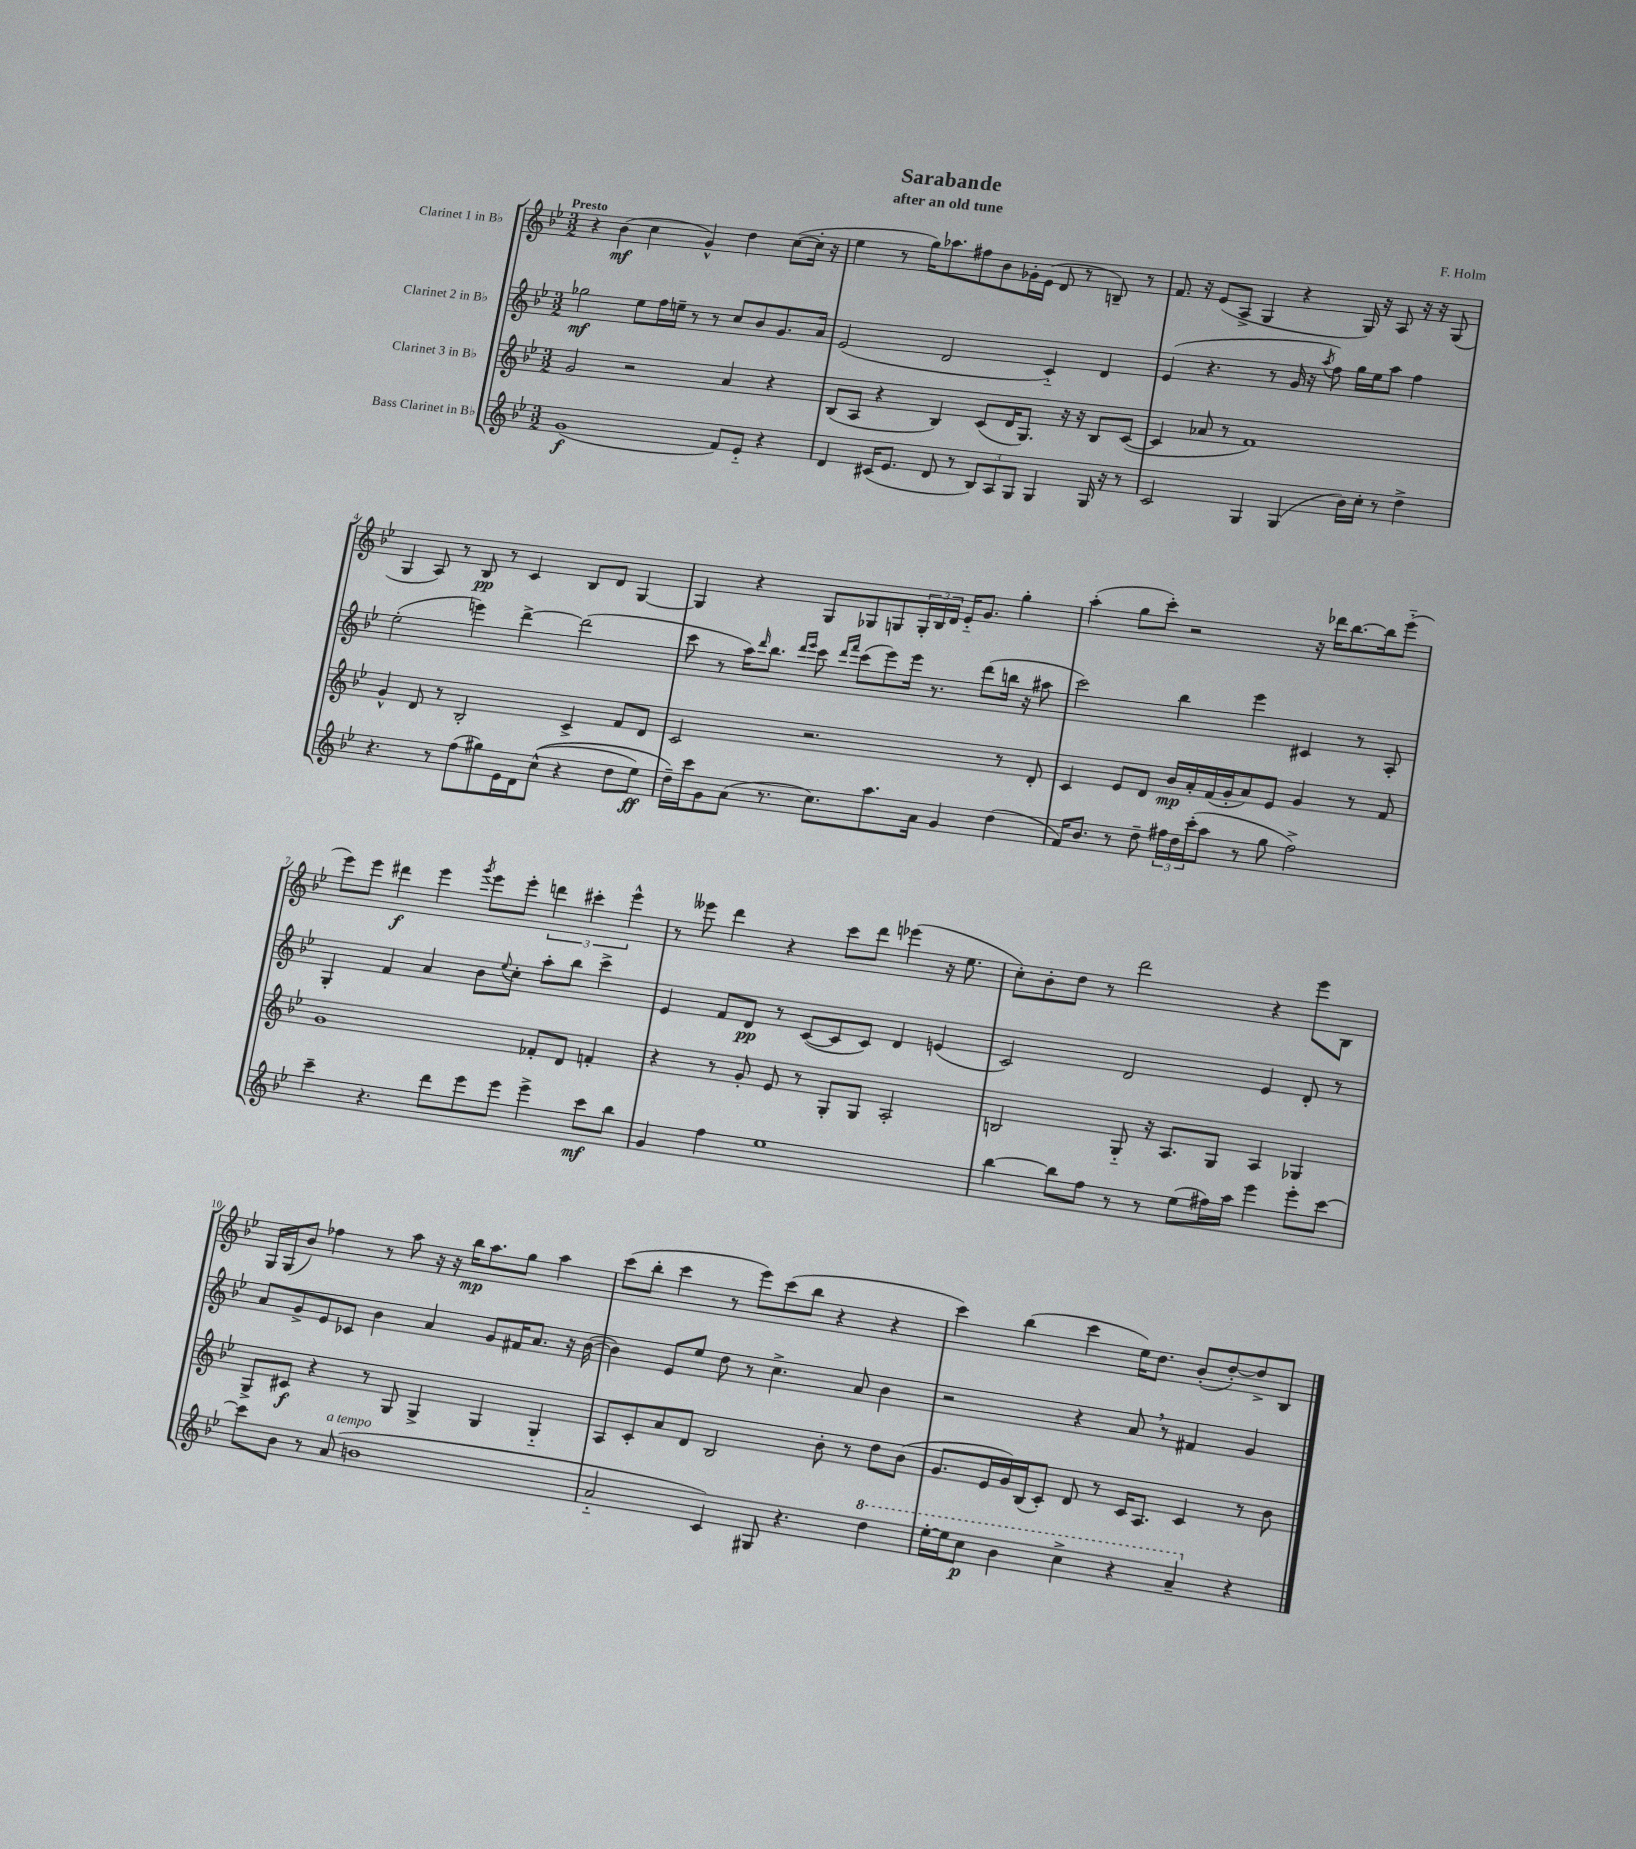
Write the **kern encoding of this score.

**kern	**dynam	**kern	**dynam	**kern	**dynam	**kern	**dynam
*part4	*part4	*part3	*part3	*part2	*part2	*part1	*part1
*staff4	*staff4	*staff3	*staff3	*staff2	*staff2	*staff1	*staff1
*I"Bass Clarinet in B♭	*	*I"Clarinet 3 in B♭	*	*I"Clarinet 2 in B♭	*	*I"Clarinet 1 in B♭	*
*clefG2	*	*clefG2	*	*clefG2	*	*clefG2	*
*k[b-e-]	*	*k[b-e-]	*	*k[b-e-]	*	*k[b-e-]	*
*M3/2	*	*M3/2	*	*M3/2	*	*M3/2	*
=1	=1	=1	=1	=1	=1	=1	=1
!	!	!	!	!	!	!LO:TX:a:B:t=Presto	!
(1g	f	2g/	.	2gg-X\	mf	4r	.
.	.	.	.	.	.	(4b-\	mf
.	.	2r	.	8ee-\L	.	4cc\	.
.	.	.	.	16ff\L	.	.	.
.	.	.	.	16een~\JJ	.	.	.
.	.	.	.	8r	.	4g^^/)	.
.	.	.	.	8r	.	.	.
8f/L)	.	4a/	.	8cc/L	.	4dd\	.
8e-/J	.	.	.	8b-/	.	.	.
4r	.	4r	.	8.g/	.	([8cc\L	.
.	.	.	.	.	.	16cc'\Jk]	.
.	.	.	.	16a/Jk	.	16r	.
=2	=2	=2	=2	=2	=2	=2	=2
4d/	.	(8B-/L	.	(2e-/	.	4ee-\	.
.	.	8A/J	.	.	.	.	.
(16c#X/KL	.	4r	.	.	.	8r	.
8.e-/J	.	.	.	.	.	.	.
.	.	.	.	.	.	16gg\KL)	.
.	.	.	.	.	.	8.aa-X\	.
8d/	.	4B-/)	.	2d/	.	.	.
8r	.	.	.	.	.	8ff#X\	.
12B-/L)	.	(8c/L	.	.	.	8b-\	.
12A/	.	.	.	.	.	.	.
.	.	16d/K	.	.	.	16g-X'\L	.
12G/J	.	.	.	.	.	.	.
.	.	8.G/J)	.	.	.	(16e-\JJ	.
4G/	.	.	.	4c/)	.	8d/	.
.	.	16r	.	.	.	8r	.
.	.	16r	.	.	.	.	.
16G/	.	8B-/L	.	4d/	.	8Bn~/)	.
16r	.	.	.	.	.	.	.
8r	.	([8c/J	.	.	.	8r	.
=3	=3	=3	=3	=3	=3	=3	=3
2c/	.	4c/]	.	(4e-/	.	8.f/	.
.	.	.	.	.	.	16r	.
.	.	8a-X/	.	4.r	.	(8e-/L	.
.	.	8r	.	.	.	8A^/J	.
4G/	.	1f)	.	.	.	4G/	.
.	.	.	.	8r	.	.	.
(4G/	.	.	.	16g/	.	4r	.
.	.	.	.	16r	.	.	.
.	.	.	.	8qaa/	.	.	.
.	.	.	.	8ff\)	.	.	.
16b-\LL)	.	.	.	16gg\LL	.	16G/)	.
16cc'\JJ	.	.	.	16ee-\J	.	16r	.
8r	.	.	.	8aa\J	.	8A/	.
4dd^\	.	.	.	4ff\	.	16r	.
.	.	.	.	.	.	16r	.
.	.	.	.	.	.	(8G/	.
!!LO:LB:g=z
=4	=4	=4	=4	=4	=4	=4	=4
4.r	.	4g^^/	.	(2ee-'\	.	4G/	.
.	.	8d/	.	.	.	8A/)	.
8r	.	8r	.	.	.	8r	.
(8ff\L	.	2B-'/	.	4eeen\)	.	8B-/	pp
8gg#X\)	.	.	.	.	.	8r	.
16e-\L	.	.	.	[4ddd^\	.	4c/	.
16d\J	.	.	.	.	.	.	.
((8cc^^\J	.	.	.	.	.	.	.
4r	.	4c^/	.	(2ddd\]	.	8B-/L	.
.	.	.	.	.	.	8d/J	.
8dd\L	.	8f/L	.	.	.	[4G/	.
8ee-\J)	ff	8d/J	.	.	.	.	.
=5	=5	=5	=5	=5	=5	=5	=5
16dd~\LL)	.	2c/	.	8ccc\	.	4G/]	.
16ccc\J	.	.	.	.	.	.	.
8g\	.	.	.	8r	.	.	.
(8a\J	.	.	.	16aa\KL)	.	4r	.
.	.	.	.	16qqddd/	.	.	.
.	.	.	.	8.bb-\J	.	.	.
8.r	.	.	.	.	.	.	.
.	.	.	.	16qqddd/LL	.	.	.
.	.	.	.	16qqeee-/JJ	.	.	.
.	.	2.r	.	8ccc\	.	8G/L	.
8.cc\L)	.	.	.	.	.	.	.
.	.	.	.	16qqddd/LL	.	.	.
.	.	.	.	16qqfff/JJ	.	.	.
.	.	.	.	(8ccc\L	.	8G-X/	.
8.aa\	.	.	.	8eee-\)	.	8Gn/	.
.	.	.	.	16eee-\Jk	.	24G'/L	.
.	.	.	.	.	.	24B-/	.
16a\Jk	.	.	.	8.r	.	.	.
.	.	.	.	.	.	24d/JJ	.
4g/	.	.	.	.	.	16e-/KL	.
.	.	.	.	.	.	8.g/J	.
.	.	.	.	(8ddd\L	.	.	.
(4dd\	.	8r	.	16bbn\Jk	.	4gg'\	.
.	.	.	.	16r	.	.	.
.	.	8d'/	.	8aa#X\	.	.	.
=6	=6	=6	=6	=6	=6	=6	=6
16f/KL)	.	4c/	.	2ccc\)	.	(4aa'\	.
8.b-/J	.	.	.	.	.	.	.
8r	.	8e-/L	.	.	.	8gg\L	.
8dd~\	.	8d/J	.	.	.	8ccc'\J)	.
24ff#X\LL	.	16b-/LL	mp	4bb-\	.	2r	.
24dd\	.	.	.	.	.	.	.
.	.	16a'/	.	.	.	.	.
(24ccc'\J	.	.	.	.	.	.	.
8aa\J	.	(16f/	.	.	.	.	.
.	.	16g'/J	.	.	.	.	.
8r	.	8a/)	.	4eee-\	.	.	.
8gg\	.	8e-/J	.	.	.	.	.
2ff#^\)	.	4g/	.	4c#X/	.	16r	.
.	.	.	.	.	.	16ddd-X\KL	.
.	.	.	.	.	.	[8.bb-\	.
.	.	8r	.	8r	.	.	.
.	.	.	.	.	.	16bb-\k]	.
.	.	8f/	.	8A'/	.	(8eee-\J	.
!!LO:LB:g=z
=7	=7	=7	=7	=7	=7	=7	=7
4ccc~\	.	1g	.	4G'/	.	8eee-\L)	.
.	.	.	.	.	.	8eee-\J	.
4.r	.	.	.	4f/	.	4ddd#X\	f
.	.	.	.	4a/	.	4eee-\	.
8ddd\L	.	.	.	.	.	.	.
.	.	.	.	.	.	8qggg/	.
8eee-\	.	.	.	8b-\L	.	8eee-\L	.
.	.	.	.	8qqee-/	.	.	.
8eee-\J	.	.	.	8cc'\J	.	8eee-'\J	.
4eee-^\	.	8f-X'/L	.	8aa'\L	.	6dddn\	.
.	.	8d/J	.	8bb-\J	.	.	.
.	.	.	.	.	.	6ccc#X'\	.
8ccc\L	mf	4fn'/	.	4ccc^\	.	.	.
.	.	.	.	.	.	6eee-^^\	.
8bb-\J	.	.	.	.	.	.	.
=8	=8	=8	=8	=8	=8	=8	=8
4g/	.	4r	.	4e-/	.	8r	.
.	.	.	.	.	.	8eee--X\	.
4ff\	.	8r	.	8f/L	.	4ddd\	.
.	.	8g'/	.	8d/J	pp	.	.
1ee-	.	8e-/	.	8r	.	4r	.
.	.	8r	.	([8c/L	.	.	.
.	.	8G'/L	.	8c/]	.	8ccc\L	.
.	.	8G/J	.	8c/J)	.	8ddd\J	.
.	.	2A'/	.	4d/	.	(4eee-X\	.
.	.	.	.	(4en/	.	16r	.
.	.	.	.	.	.	8.ee-\	.
=9	=9	=9	=9	=9	=9	=9	=9
[4bb-\	.	2Bn/	.	2c/)	.	8cc'\L)	.
.	.	.	.	.	.	8b-'\	.
8bb-\L]	.	.	.	.	.	8dd\J	.
8ff\J	.	.	.	.	.	8r	.
8r	.	8G/	.	2d/	.	2ddd\	.
8r	.	16r	.	.	.	.	.
.	.	8.A/L	.	.	.	.	.
(8ee-\L	.	.	.	.	.	.	.
16ff#X\L)	.	8G/J	.	.	.	.	.
16aa\JJ	.	.	.	.	.	.	.
4eee-\	.	4A/	.	4e-/	.	4r	.
8eee-'\L	.	4G-X/	.	8d'/	.	8eee-\L	.
[8ccc\J	.	.	.	8r	.	8B-\J	.
!!LO:LB:g=z
=10	=10	=10	=10	=10	=10	=10	=10
8ccc\L]	.	8G^/L	.	8a/L	.	16G/LL	.
.	.	.	.	.	.	(16G/J	.
8b-\J	.	8c#X/J	f	8g^/	.	8b-/J)	.
8r	.	4r	.	8e-/	.	4ff-X\	.
!LO:TX:a:i:t=a tempo	!	!	!	!	!	!	!
(8a/	.	.	.	8c-X/J	.	.	.
1bn	.	8r	.	4b-\	.	8r	.
.	.	8G/	.	.	.	8aa\	.
.	.	4G^/	.	4a/	.	16r	.
.	.	.	.	.	.	16r	.
.	.	.	.	.	.	16bb-\KL	mp
.	.	.	.	.	.	8.aa\	.
.	.	4G/	.	8g/L	.	.	.
.	.	.	.	16f#X/K	.	8gg\J	.
.	.	.	.	8.a/J	.	.	.
.	.	4G/	.	.	.	4aa\	.
.	.	.	.	16r	.	.	.
.	.	.	.	([16b-\	.	.	.
=11	=11	=11	=11	=11	=11	=11	=11
2a/	.	8A/L	.	4b-\])	.	(8ccc\L	.
.	.	8c'/	.	.	.	8bb-'\J	.
.	.	8a/	.	8e-/L	.	4ccc\	.
.	.	8d/J	.	8ee-/J	.	.	.
4c/)	.	2B-/	.	8dd\	.	8r	.
.	.	.	.	8r	.	8eee-\L)	.
8G#X/	.	.	.	4.cc^\	.	(8ccc\	.
4.r	.	.	.	.	.	8bb-\J	.
.	.	8b-'\	.	.	.	4r	.
.	.	8r	.	8a/	.	.	.
*8va	*	*	*	*	*	*	*
4ddd\	.	8dd\L	.	4b-\	.	4r	.
.	.	(8b-\J	.	.	.	.	.
=12	=12	=12	=12	=12	=12	=12	=12
[16eee-'\LL	.	8.g/L	.	2r	.	4ccc\)	.
16eee-\J]	.	.	.	.	.	.	.
8ccc\J	p	.	.	.	.	.	.
.	.	16e-/L	.	.	.	.	.
4bb-\	.	16g/)	.	.	.	(4bb-\	.
.	.	(16B-/J	.	.	.	.	.
.	.	8c'/J)	.	.	.	.	.
4ccc^\	.	8d/	.	4r	.	4ccc\	.
.	.	8r	.	.	.	.	.
4r	.	16c/KL	.	8a,/	.	16ee-\KL)	.
.	.	8.A/J	.	.	.	8.dd\J	.
.	.	.	.	8r	.	.	.
4aa~/	.	4c/	.	4f#X/	.	(8b-'/L	.
.	.	.	.	.	.	[8dd'/)	.
*X8va	*	*	*	*	*	*	*
4r	.	8r	.	4g/	.	8dd^/]	.
.	.	8b-\	.	.	.	8B-/J	.
==	==	==	==	==	==	==	==
*-	*-	*-	*-	*-	*-	*-	*-
